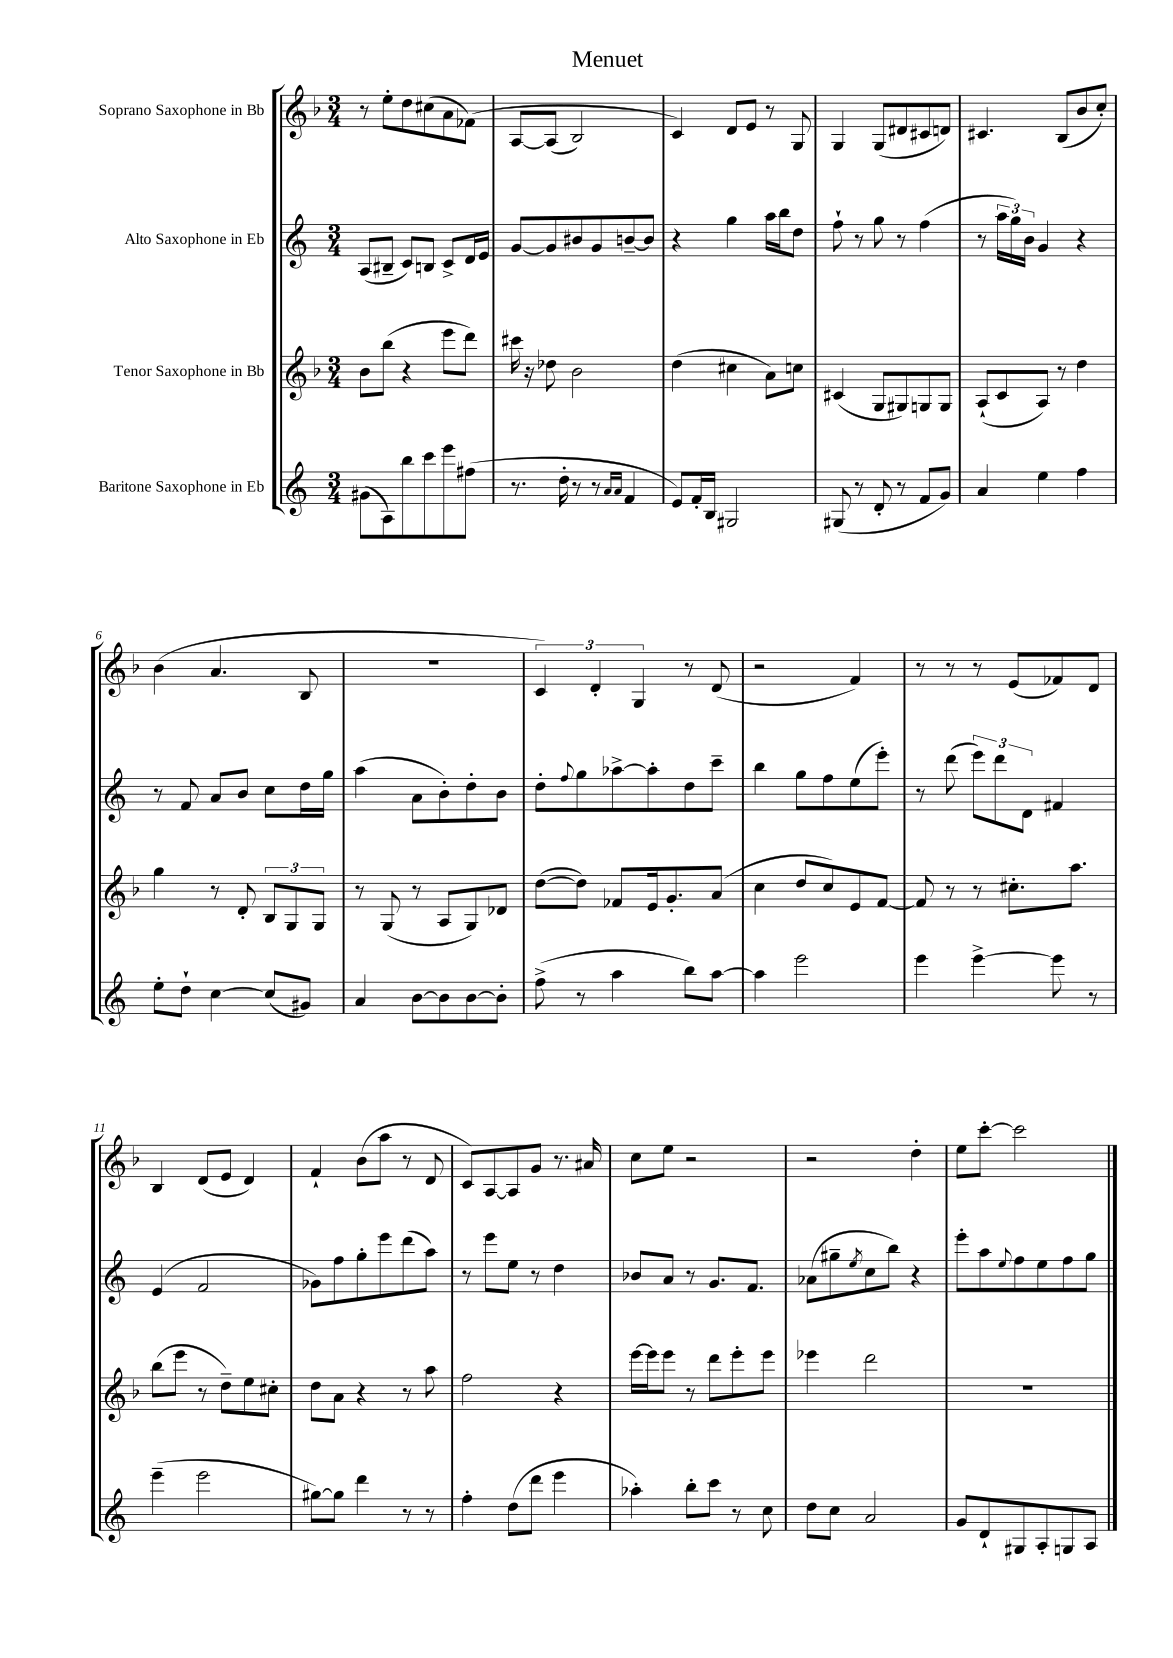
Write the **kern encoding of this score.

**kern	**kern	**kern	**kern
*staff4	*staff3	*staff2	*staff1
*clefG2	*clefG2	*clefG2	*clefG2
*k[]	*k[b-]	*k[]	*k[b-]
*M3/4	*M3/4	*M3/4	*M3/4
(8g#	8b-	(8A	8r
8A)	(8bb-	8B#~	8ee'
8bb	4r	8c)	8dd
8ccc	.	8B	(8cc#
8eee	8eee	8c^	8a
(8ff#	8ddd)	16d	&(8f-)
.	.	16e	.
=	=	=	=
8.r	16ccc#	[8g	[8A
.	16r	.	.
.	8dd-	8g]	(8A]
16dd'	.	.	.
8r	2b-	8b#	2B-)
8r	.	8g	.
16qqa	.	.	.
16qqa	.	.	.
4f	.	[8b~	.
.	.	8b]	.
=	=	=	=
8e)	(4dd	4r	4c&)
16f'	.	.	.
16B	.	.	.
2G#	4cc#	4gg	8d
.	.	.	8e
.	8a)	16aa	8r
.	.	16bb	.
.	8cc	8dd	8G
=	=	=	=
(8G#	(4c#	8ff`	4G
8r	.	8r	.
8d'	8G	8gg	(8G
8r	8G#)	8r	8d#
8f	8G	(4ff	8c#
8g)	8G	.	8d)
=	=	=	=
4a	(8A`	8r	4.c#
.	8c	24aa	.
.	.	24gg)	.
.	.	24b	.
4ee	8A)	4g	.
.	8r	.	(8B-
4ff	4dd	4r	8b-
.	.	.	8cc')
=	=	=	=
8ee'	4gg	8r	(4b-
8dd`	.	8f	.
[4cc	8r	8a	4.a
.	8d'	8b	.
(8cc]	12B-	8cc	.
.	12G	.	.
8g#)	.	16dd	8B-
.	12G	.	.
.	.	16gg	.
=	=	=	=
4a	8r	(4aa	2.r
.	(8G	.	.
[8b	8r	8a	.
8b]	8A	8b')	.
[8b	8G)	8dd'	.
8b']	8d-	8b	.
=	=	=	=
(8ff^	([8dd	8dd'	6c)
.	.	8qqff	.
8r	8dd])	8gg	.
.	.	.	6d'
4aa	8f-	[8aa-^	.
.	.	.	6G
.	16e	8aa-']	.
.	8.g'	.	.
8bb)	.	8dd	8r
[8aa	(8a	8ccc~	(8d
=	=	=	=
4aa]	4cc	4bb	2r
2eee	8dd	8gg	.
.	8cc)	8ff	.
.	8e	(8ee	4f)
.	[8f	8eee')	.
=	=	=	=
4eee	8f]	8r	8r
.	8r	(8ddd	8r
[4eee^	8r	12eee)	8r
.	.	12ddd	.
.	8.cc#'	.	(8e
.	.	12d	.
8eee]	.	4f#	8f-)
.	8.aa	.	.
8r	.	.	8d
=	=	=	=
(4eee~	(8bb-	(4e	4B-
.	8eee	.	.
2eee	8r	2f	(8d
.	8dd~)	.	8e
.	8ee	.	4d)
.	8cc#'	.	.
=	=	=	=
[8gg#)	8dd	8g-)	4f`
8gg#]	8a	8ff	.
4ddd	4r	8gg'	(8b-
.	.	8eee	8aa
8r	8r	(8ddd	8r
8r	8aa	8aa)	8d
=	=	=	=
4ff'	2ff	8r	8c)
.	.	8eee	[8A
(8dd	.	8ee	8A]
8ddd	.	8r	8g
4eee	4r	4dd	8.r
.	.	.	16a#
=	=	=	=
4aa-')	[16eee	8b-	8cc
.	16eee]	.	.
.	8eee	8a	8ee
8bb'	8r	8r	2r
8ccc	8ddd	8.g	.
8r	8eee'	.	.
.	.	8.f	.
8cc	8eee	.	.
=	=	=	=
8dd	4eee-	(8a-	2r
8cc	.	8gg#~	.
.	.	8qee	.
2a	2ddd	8cc	.
.	.	8bb)	.
.	.	4r	4dd'
=	=	=	=
8g	2.r	8eee'	8ee
8d`	.	8aa	[8ccc'
.	.	8qqee	.
8G#	.	8ff	2ccc]
8A'	.	8ee	.
8G	.	8ff	.
8A	.	8gg	.
==	==	==	==
*-	*-	*-	*-
